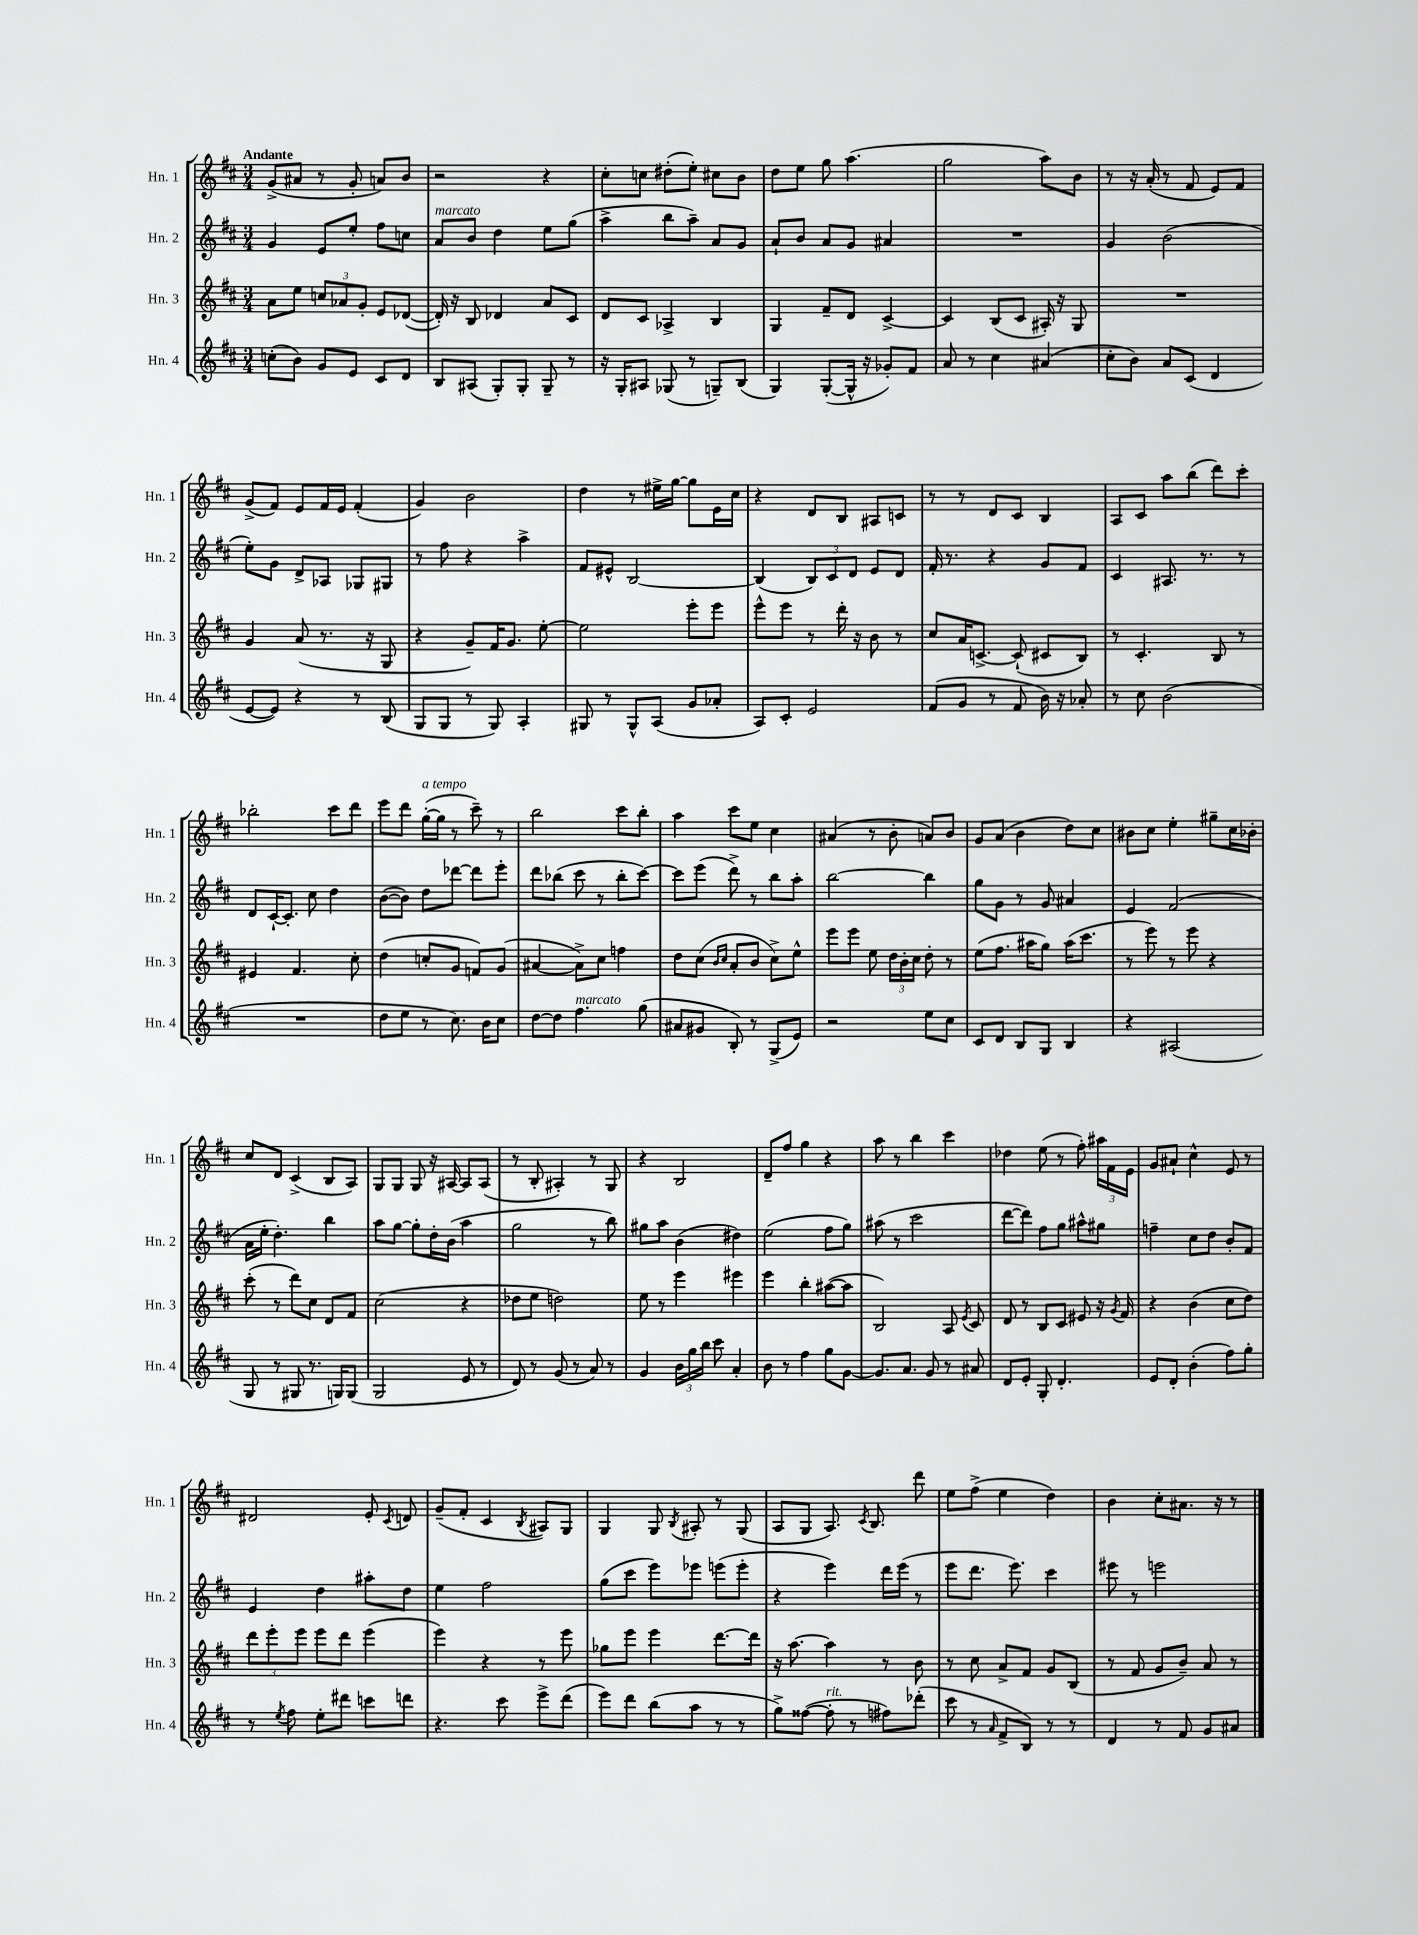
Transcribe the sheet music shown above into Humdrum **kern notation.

**kern	**kern	**kern	**kern
*staff4	*staff3	*staff2	*staff1
*clefG2	*clefG2	*clefG2	*clefG2
*k[f#c#]	*k[f#c#]	*k[f#c#]	*k[f#c#]
*M3/4	*M3/4	*M3/4	*M3/4
(8cc'	8a	4g	(8g^
8b)	8ee	.	8a#
8g	12cc	8e	8r
.	12a-	.	.
8e	.	8ee'	8g'
.	12g'	.	.
8c#	8e	8ff#	8a)
8d	([8d-	8cc	8b
=	=	=	=
8B	16d-'])	8a	2r
.	16r	.	.
(8A#	8B	8b	.
8G')	4d-	4dd	.
8G'	.	.	.
8G~	8a	8ee	4r
8r	8c#	(8gg	.
=	=	=	=
16r	8d	4aa^	8cc#'
16G'	.	.	.
8A#	8c#	.	8cc
(8G-	4A-^	8bb	(8dd#'
8r	.	8aa~)	8ee')
8G~)	4B	8a	8cc#
(8B	.	8g	8b
=	=	=	=
4G)	4G	8a`	8dd
.	.	8b	8ee
([8G'	8f#~	8a	8gg
16G^^]	8d	8g	(4.aa
16r	.	.	.
8g-')	[4c#^	4a#	.
8f#	.	.	.
=	=	=	=
8a	4c#]	2.r	2gg
8r	.	.	.
4cc#	(8B	.	.
.	8c#	.	.
(4a#	16A#')	.	8aa)
.	16r	.	.
.	8G	.	8b
=	=	=	=
8cc#'	2.r	4g	8r
8b)	.	.	16r
.	.	.	(16a'
8a	.	(2b	8r
(8c#	.	.	8f#
4d	.	.	8e)
.	.	.	8f#
=	=	=	=
[8e	4g	8ee')	(8g^
8e])	.	8g	8f#)
4r	(8a	8d^	8e
.	8.r	8A-	16f#
.	.	.	16e
8r	.	8G-	(4f#'
.	16r	.	.
(8B	8G	8G#	.
=	=	=	=
8G	4r	8r	4g)
8G	.	8ff#	.
8r	8g~)	4r	2b
8G)	16f#	.	.
.	8.g	.	.
4A'	.	4aa^	.
.	[8ee'	.	.
=	=	=	=
8G#	2ee]	8f#	4dd
8r	.	8e#^^	.
8G#^^	.	[2B	8r
(8A	.	.	16ee#^
.	.	.	[16gg
8g	8eee'	.	8gg]
8a-'	8eee	.	16e
.	.	.	16cc#
=	=	=	=
8A)	8eee^^	(4B]	4r
8c#'	8eee	.	.
2e	8r	12B)	8d
.	.	12c#	.
.	16ddd'	.	8B
.	.	12d	.
.	16r	.	.
.	8b	8e	8A#
.	8r	8d	8c
=	=	=	=
(8f#	8cc#	16f#'	8r
.	.	8.r	.
8g	16a	.	8r
.	[8.c^	.	.
8r	.	4r	8d
8f#	(8c`]	.	8c#
16b)	8c#	8g	4B
16r	.	.	.
8a-'	8B)	8f#	.
=	=	=	=
8r	8r	4c#	8A
8cc#	4.c#'	.	8c#
(2b	.	8.A#	8aa
.	.	.	(8bb
.	.	8.r	.
.	8B	.	8ddd)
.	8r	8r	8ccc#'
=	=	=	=
2.r	4e#	8d	2bb-'
.	.	[16c#`	.
.	.	8.c#']	.
.	4.f#	.	.
.	.	8cc#	.
.	.	4dd	8ccc#
.	8cc#'	.	8ddd
=	=	=	=
8dd	(4dd	([8b	8eee
8ee	.	8b])	8ddd
8r	8cc'	8dd	([16gg'
.	.	.	16gg]
8.cc#)	8g	[8ddd-	8r
.	8f)	8ddd-]	8ccc#~)
16b	.	.	.
8cc#	(8g	8eee'	8r
=	=	=	=
[8dd	[4a#	8ddd	2bb
8dd]	.	(8bb-	.
4.ff#	8a#^])	8ccc#	.
.	8cc#	8r	.
.	4ff	8bb-'	8ccc#
(8gg	.	[8ccc#)	8bb'
=	=	=	=
8a#	8dd	8ccc#]	4aa
8g#	(8cc#	(8eee	.
.	16qqb	.	.
.	16qqcc#	.	.
8B')	8a'	8ddd^)	8ccc#
8r	8b	8r	8ee
(8G^	8cc#^)	8bb	4cc#
8e)	8ee^^	8aa'	.
=	=	=	=
2r	8eee	[2bb	(4a#
.	8eee	.	.
.	8ee	.	8r
.	24dd	.	8b'
.	24b'	.	.
.	24cc#	.	.
8ee	8dd'	4bb]	8a)
8cc#	8r	.	8b
=	=	=	=
8c#	(8ee	8gg	8g
8d	8.ff#	8g	(8a
8B	.	8r	4b
.	16aa#	.	.
8G	8gg)	8g	.
4B	(16aa#	4a#	8dd)
.	8.ccc#	.	.
.	.	.	8cc#
=	=	=	=
4r	8r	4e	8b#
.	8eee)	.	8cc#
(2A#	8r	(2f#	4ee'
.	8eee	.	.
.	4r	.	8gg#~
.	.	.	16cc#
.	.	.	16b-'
=	=	=	=
8G	(8ccc#'	16a	8cc#
.	.	16ee'	.
8r	8r	4.dd')	8d
8G#	8ddd)	.	(4c#^
8.r	8cc#	.	.
.	8d	4bb	8B
16G)	.	.	.
(8G	8f#	.	8A)
=	=	=	=
2G	(2cc#	8aa	8G
.	.	[8gg	8G
.	.	8gg']	8G
.	.	16dd'	16r
.	.	(16b	[16A#
8e	4r	4aa	8A#]
8r	.	.	(8A#
=	=	=	=
8d)	8dd-	2gg	8r
8r	8ee	.	8B'
(8g	2dd)	.	4A#')
8r	.	.	.
8a)	.	8r	8r
8r	.	8bb)	8G
=	=	=	=
4g	8ee	8gg#	4r
.	8r	8aa	.
24b	4eee	(4b	2B
24gg	.	.	.
24bb	.	.	.
8ccc#	.	.	.
4a'	4eee#	4dd#)	.
=	=	=	=
8b	4eee	(2ee	8d~
8r	.	.	8ff#
4ff#	4bb'	.	4gg
8gg	([8aa#	8ff#	4r
[8g	8aa#]	8gg)	.
=	=	=	=
8.g]	2B)	(8aa#	8aa
.	.	8r	8r
8.a	.	.	.
.	.	2ccc#	4bb
8g	.	.	.
8r	8A	.	4ccc#
.	8qe	.	.
8a#	8c#	.	.
=	=	=	=
8d	8d	[8ddd	4dd-
8e'	8r	8ddd])	.
8G'	8B	8ff#	(8ee
4.d'	8c#	8gg	8r
.	8e#	8aa#^^	8ff#')
.	16r	8gg#	24aa#
.	.	.	24f#
.	8qg	.	.
.	16f#	.	.
.	.	.	24e
=	=	=	=
8e	4r	4ff~	8g
8d'	.	.	8a#`
(4b'	(4b	8cc#	4cc#^^
.	.	8dd	.
8ff#)	8cc#	8b'	8e
8gg'	8dd)	8f#	8r
=	=	=	=
8r	12ddd	4e	2d#
.	12eee'	.	.
8qee	.	.	.
8ff#	.	.	.
.	12eee	.	.
8ee'	8eee	4dd	.
8ddd#	8ddd	.	.
8ccc	(4eee	8aa#'	8e'
.	.	.	8qc#
8ddd	.	8dd	8d
=	=	=	=
4.r	4eee)	4ee	(8g~
.	.	.	8f#'
.	4r	2ff#	4c#
8ccc#	.	.	.
.	.	.	8qB
8eee^	8r	.	8A#)
(8ddd	8eee	.	8G
=	=	=	=
8eee)	8gg-	(8gg	4G
8ddd	8eee	8ccc#	.
(8bb	4eee	8eee)	8G
.	.	.	8qB
8aa	.	8eee-	8A#'
8r	[8.ddd	(8eee	8r
8r	.	8eee'	(8G
.	16ddd]	.	.
=	=	=	=
8gg^)	16r	4r	8A
.	[8.aa	.	.
([8ff##	.	.	8G
8ff##']	4aa]	4eee)	8.A)
8r	.	.	.
.	.	.	8qc#
.	.	.	8.B
8ff#)	8r	16ddd	.
.	.	(16eee	.
(8ddd-'	8b	8r	8ddd
=	=	=	=
8ccc#	8r	8eee	8ee
8r	8cc#	8.ddd	(8ff#^
16qqa	.	.	.
8f#^	8a^	.	4ee
.	.	8.eee)	.
8B)	8f#	.	.
8r	8g	4ccc#	4dd)
8r	(8B	.	.
=	=	=	=
4d	8r	8eee#	4b
.	8f#	8r	.
8r	8g	2eee	8cc#'
8f#	8b~)	.	8.a#
8g	8a	.	.
.	.	.	16r
8a#	8r	.	8r
==	==	==	==
*-	*-	*-	*-
